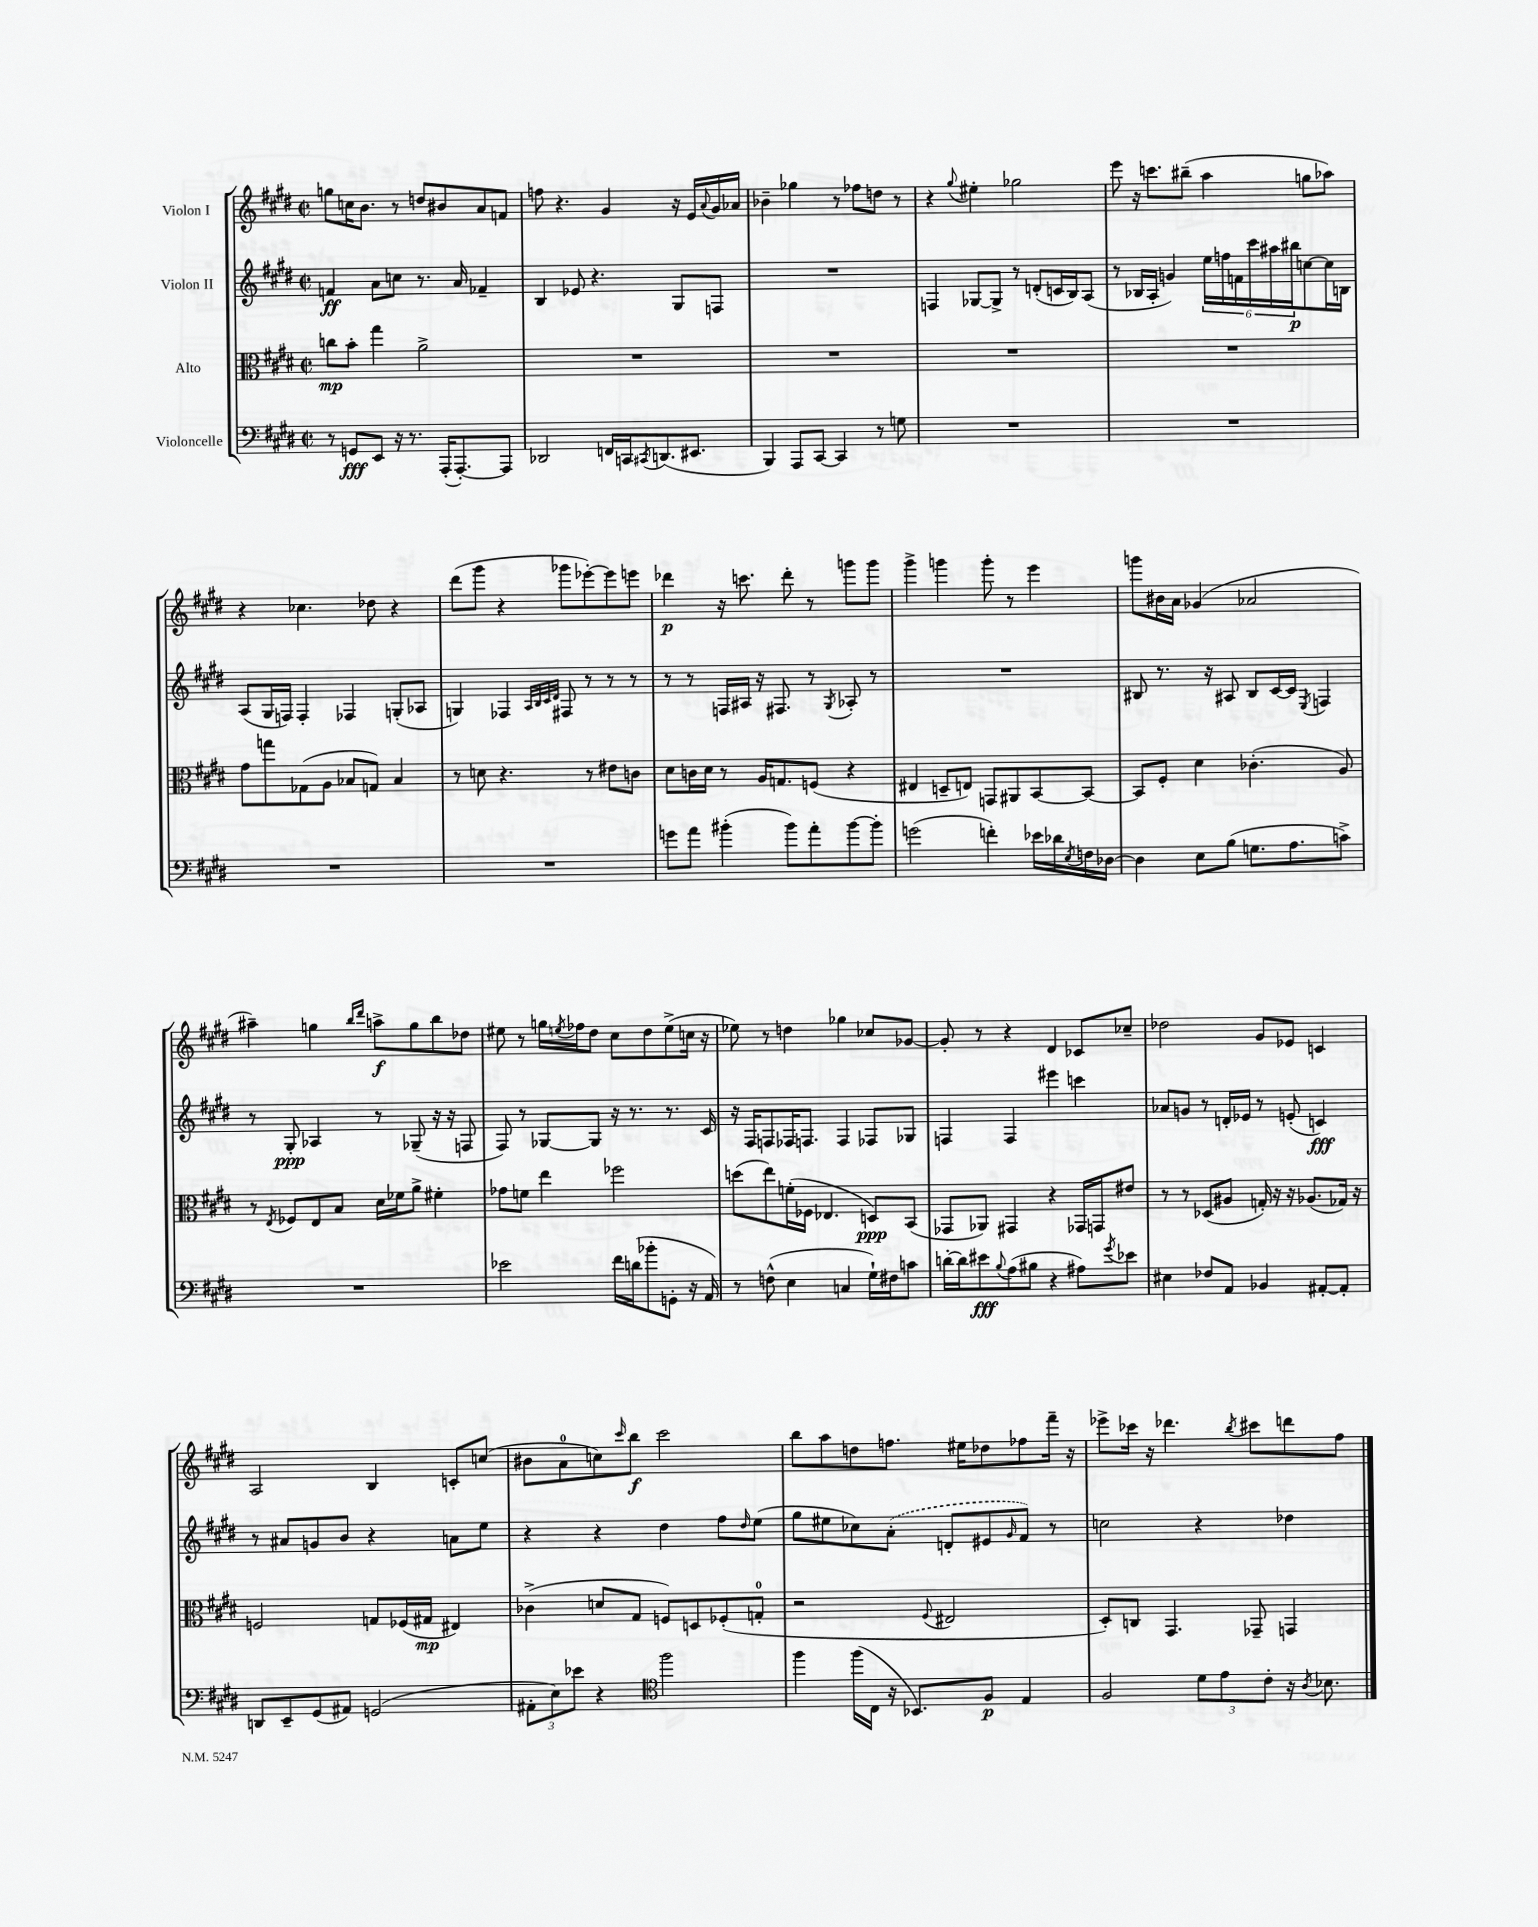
<<
\new StaffGroup <<
\new Staff = "s0" \with { instrumentName = "Violon I" } {
    \clef treble \key e \major \defaultTimeSignature \time 2/2
    g''8 c''16 b'8. r8 d''8 bis'8 a'8 f'8 |
    f''8 r4. gis'4 r16 e'16 \appoggiatura { a'8 } gis'16 aes'16 |
    bes'4-- ges''4 r8 fes''8 d''8 r8 |
    r4 \appoggiatura { gis''8 } eis''4-. ges''2 |
    e'''8 r16 c'''8. bis''8--( a''4 g''8 aes''8) |
    r4 ces''4. des''8 r4 |
    dis'''8( gis'''8 r4 ges'''8 ees'''8~-.) ees'''8 e'''8 |
    des'''4\p r16 c'''8. des'''8-. r8 g'''8 g'''8 |
    gis'''4-> g'''4 g'''8-. r8 e'''4 |
    g'''8 bis'16 a'16 ges'4( aes'2 |
    ais''4--) g''4 \grace { b''16 dis'''16 } a''8->\f g''8 b''8 des''8 |
    eis''8 r8 g''16 \acciaccatura { e''8 } fes''16 dis''8 cis''8 dis''8 e''8->( c''16 r16 |
    ees''8) r8 d''4 ges''4 ces''8 ges'8~ |
    ges'8-. r8 r4 dis'4 ces'8 ces''8-- |
    des''2 gis'8 ees'8 c'4 |
    a2 b4 c'8-. c''8( |
    bis'8 a'8-0 c''8) \grace { cis'''16 } b''8\f cis'''2 |
    b''8 a''8 d''8 f''8. eis''16 des''8 fes''8 fis'''16-- r16 |
    ees'''8-> ces'''16 r16 des'''4. \acciaccatura { b''8 } cis'''8 d'''8 fis''8 \bar "|." |
}
\new Staff = "s1" \with { instrumentName = "Violon II" } {
    \clef treble \key e \major \defaultTimeSignature \time 2/2
    f'4\ff a'8 c''8 r8. a'16 fes'4-- |
    b4 ees'8 r4. gis8 f8 |
    R1 |
    f4 ges8~ ges8-> r8 d'8-.( c'16 b16) a8( |
    r8 bes16 a16-. g'4) \tuplet 6/4 { e''16 f''16 f'16 cis'''16 ais''16 bis''16\p } c''8~ c''16 b16 |
    a8( gis16 f16) f4-. fes4 g8-.( aes8 |
    g4) fes4 \grace { a32 b32 cis'32 dis'32 } fis8 r8 r8 r8 |
    r8 r8 f16 ais16 r16 fis8. r8 \acciaccatura { gis8 } aes8-. r8 |
    R1 |
    bis8 r8. r16 ais8 bis8 cis'16~ cis'16 \acciaccatura { e8 } f4 |
    r8 gis8-.\ppp aes4 r8 ges8--( r16 r16 f8 |
    fis8) r8 ges8~ ges8 r16 r8. r8. cis'16 |
    r16 fis16 f8 fes16 f8. f4 fes8 ges8 |
    f4 f4 eis'''4 c'''4 |
    aes'8 g'8 r8 d'16-. ees'16 r8 e'8-.( c'4\fff) |
    r8 ais'8 g'8 b'8 r4 a'8 e''8 |
    r4 r4 dis''4 fis''8 \grace { dis''16 } e''8( |
    gis''8 eis''8 ces''8) \once \slurDashed a'8-.( d'8-. eis'8 \grace { gis'16 } fis'8) r8 |
    c''2 r4 des''4 \bar "|." |
}
\new Staff = "s2" \with { instrumentName = "Alto" } {
    \clef alto \key e \major \defaultTimeSignature \time 2/2
    c''8\mp b'8-. gis''4 a'2-> |
    R1 |
    R1 |
    R1 |
    R1 |
    gis'8 g''8 ges8( a8 bes8 g8) bes4 |
    r8 d'8 r4. r8 eis'8 c'8 |
    dis'8 c'16 dis'16 r8 a16 g8. f8( r4 |
    eis4 d8-- e8) g,8 ais,8 b,8~ b,8~ |
    b,8 fis8-. dis'4 ces'4.-.( a8) |
    r8 \acciaccatura { e8 } fes8 e8 b8 dis'16 fes'16 a'8-> fis'4-. |
    ges'8 f'8 e''4 fes''2 |
    d''8( e''8) f'16-.( fes16 ees4. d8\ppp) b,8( |
    ges,8 aes,8) gis,4 r4 ges,16 g,16 eis'8 |
    r8 r8 des8( ais8 g16-.) r16 r16 aes8.( ges16) r16 |
    f2 g8 fes16( gis16\mp eis4) |
    ces'4->( d'8 gis8 f8) d8 fes8-.( g8-0-. |
    r2 \appoggiatura { fis8 } eis2 |
    dis8-.) c8 gis,4. ges,8-- g,4 \bar "|." |
}
\new Staff = "s3" \with { instrumentName = "Violoncelle" } {
    \clef bass \key e \major \defaultTimeSignature \time 2/2
    r8 g,8\fff e,8 r16 r8. a,,16-.( a,,8.~-.) a,,8 |
    des,2 f,16 c,16 \acciaccatura { cis,8 } d,8.( eis,8. |
    b,,4) a,,8 cis,8~ cis,4 r8 g8 |
    R1 |
    R1 |
    R1 |
    R1 |
    g'8 a'8 bis'4-.( bis'8) a'8-. bis'8~ bis'8-. |
    g'2( f'4-.) ees'16 des'16 \acciaccatura { e8 } f16 des16~ |
    des4 e8 b8( g8. a8. c'8->) |
    R1 |
    ees'2 fis'16 d'16( bes'8-. g,8-. r16 a,16) |
    r8 f8-^( e4 c4 gis16-!) fis16 c'8 |
    d'16~-. d'16 eis'8\fff \appoggiatura { b8 } a8( bis8 r4 ais8) \acciaccatura { gis'8 } ees'8 |
    eis4 fes8 a,8 bes,4 ais,8~-. ais,8-. |
    d,8 e,8-- gis,8( ais,8) g,2( |
    \tuplet 3/2 { ais,8-. e8) ees'8 } r4 \clef tenor fis''2 |
    fis''4 fis''16( cis16 r16 bes,8.) fis8\p e4 |
    fis2 \tuplet 3/2 { dis'8 e'8 cis'8-. } r16 \acciaccatura { a8 } bes8. \bar "|." |
}
>>
>>
\layout { \context { \Score \remove "Bar_number_engraver" } }
